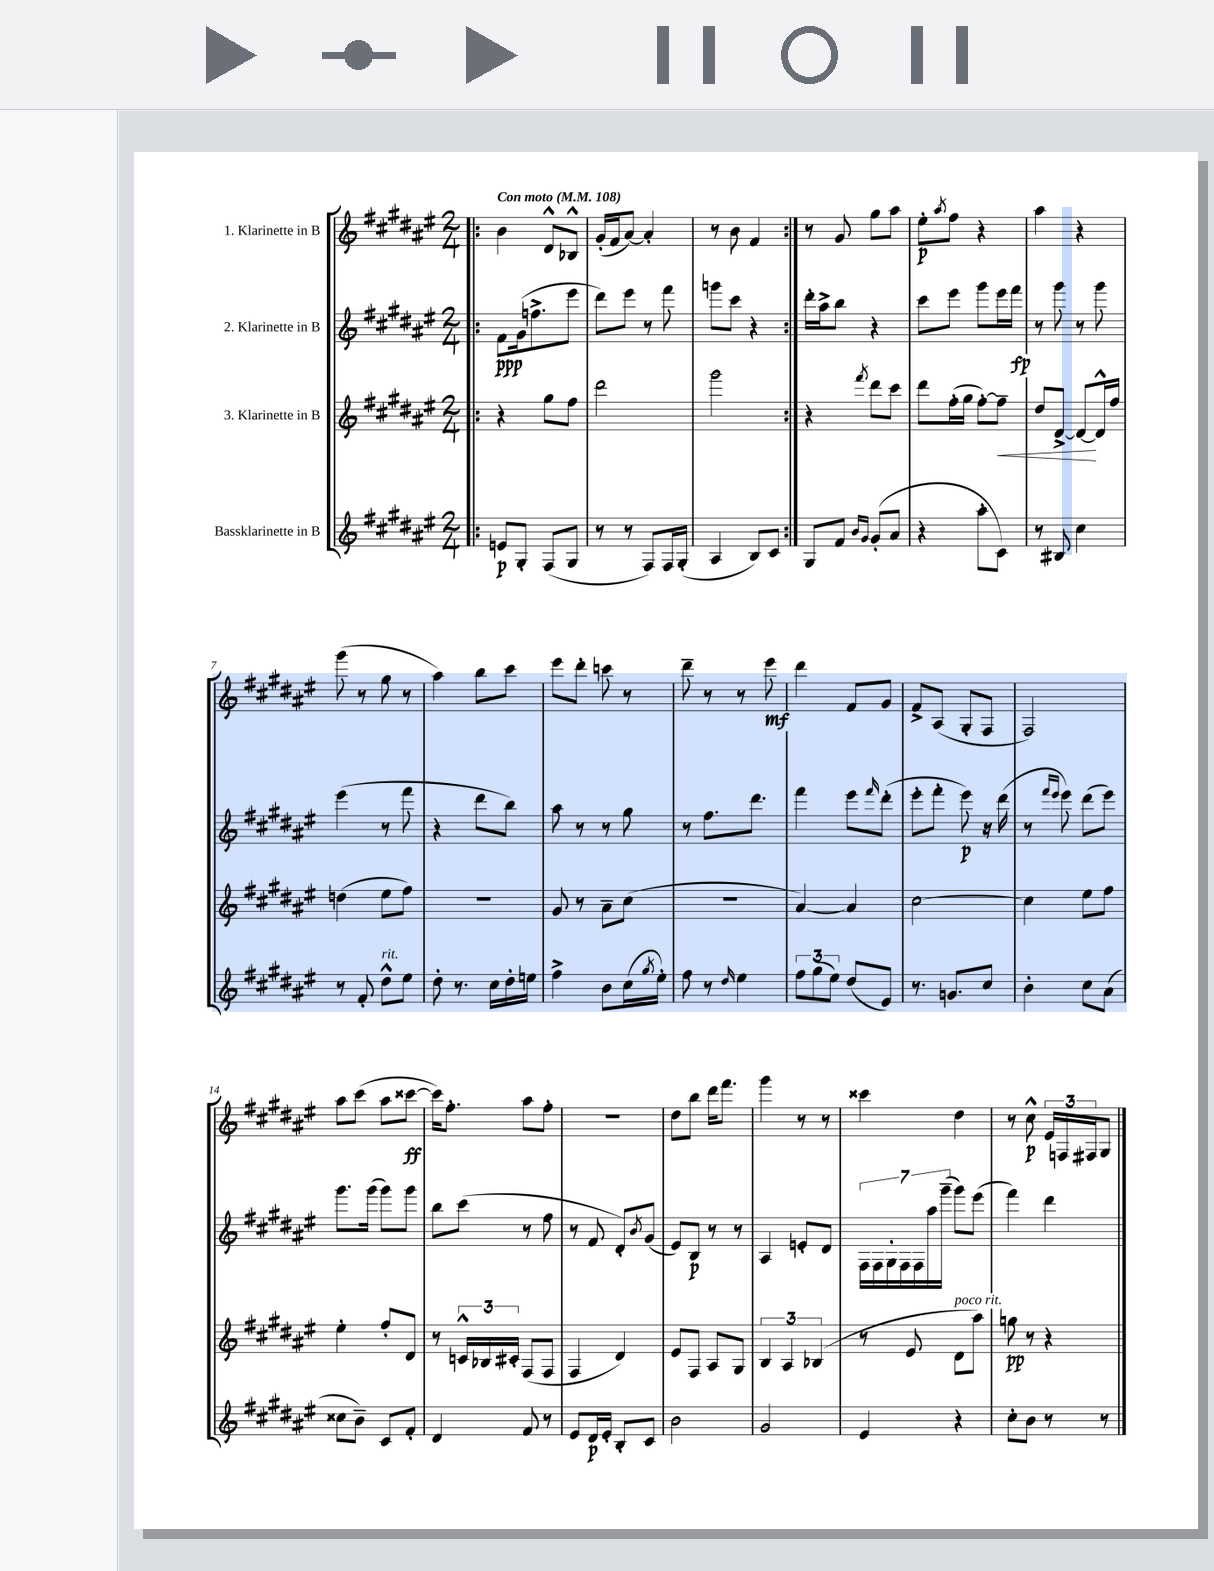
<<
\new StaffGroup <<
\new Staff = "s0" \with { instrumentName = "1. Klarinette in B" } {
    \clef treble \key fis \major \numericTimeSignature \time 2/4 \tempo "Con moto" 4 = 108
    \repeat volta 2 { \bar ".|:" b'4 dis'8-^ bes8-^ |
    gis'16-.( fis'16 ais'8~) ais'4-. |
    r8 b'8 fis'4 | }
    r8 gis'8 gis''8 ais''8 |
    eis''8-.\p \acciaccatura { ais''8 } fis''8 r4 |
    ais''4 r4 |
    gis'''8( r8 gis''8 r8 |
    ais''4) b''8 cis'''8 |
    eis'''8 dis'''8-. c'''8 r8 |
    dis'''8-- r8 r8 eis'''8\mf |
    dis'''4 fis'8 gis'8 |
    fis'8-> ais8( gis8-. fis8 |
    fis2) |
    ais''8 cis'''8( ais''8 cisis'''8~\ff |
    cisis'''16) fis''8.-. ais''8 fis''8-. |
    r2 |
    dis''8 b''8 dis'''16 fis'''8. |
    gis'''4 r8 r8 |
    cisis'''4 dis''4 |
    r8 cis''8-^\p \tuplet 3/2 { eis'16 f16 fis16 } gis8 \bar "|." |
}
\new Staff = "s1" \with { instrumentName = "2. Klarinette in B" } {
    \clef treble \key fis \major \numericTimeSignature \time 2/4
    \repeat volta 2 { \bar ".|:" fis'8\ppp gis'16( f''8.-> eis'''8 |
    dis'''8) eis'''8 r8 fis'''8 |
    g'''8 cis'''8 r4 | }
    dis'''16-. ais''16-> b''8 r4 |
    cis'''8 eis'''8 gis'''8 eis'''16 fis'''16\fp |
    r8 gis'''8 r8 gis'''8 |
    eis'''4( r8 fis'''8 |
    r4 dis'''8 b''8) |
    ais''8 r8 r8 gis''8 |
    r8 fis''8. dis'''8. |
    fis'''4 eis'''8 \grace { fis'''16 } dis'''8-.( |
    eis'''8-. fis'''8-. eis'''8\p) r16 dis'''16( |
    r8 \grace { fis'''16 eis'''16 } eis'''8) dis'''8( eis'''8) |
    gis'''8. gis'''16( gis'''8) gis'''8 |
    b''8 cis'''8( r8 fis''8 |
    r8 fis'8 dis'8-.) \acciaccatura { b'8 } gis'8( |
    eis'8) b8\p r8 r8 |
    ais4 e'8-. dis'8 |
    \tuplet 7/4 { fis16 fis16 gis16-. fis16 fis16 ais''16 gis'''16--( } gis'''8) eis'''8( |
    fis'''4) dis'''4 \bar "|." |
}
\new Staff = "s2" \with { instrumentName = "3. Klarinette in B" } {
    \clef treble \key fis \major \numericTimeSignature \time 2/4
    \repeat volta 2 { \bar ".|:" r4 gis''8 fis''8 |
    dis'''2 |
    gis'''2 | }
    r4 \acciaccatura { fis'''8 } dis'''8 cis'''8 |
    dis'''8 fis''16-.( gis''16 fis''8~-.) fis''8--\< |
    dis''8 dis'8~-> dis'8~\! dis'16-^ fis''16 |
    d''4( eis''8 fis''8) |
    R2 |
    gis'8 r8 ais'8-- cis''8( |
    R2 |
    ais'4~) ais'4 |
    cis''2~ |
    cis''4 eis''8 fis''8 |
    eis''4-. fis''8-. dis'8 |
    r8 \tuplet 3/2 { c'16-^ bes16 cis'16-. } fis8( fis8 |
    fis4 dis'4) |
    eis'8 fis8 ais8 gis8 |
    \tuplet 3/2 { b4 ais4 bes4( } |
    r8 eis'8 dis'8^\markup { \italic "poco rit." } ais''8) |
    g''8\pp r8 r4 \bar "|." |
}
\new Staff = "s3" \with { instrumentName = "Bassklarinette in B" } {
    \clef treble \key fis \major \numericTimeSignature \time 2/4
    \repeat volta 2 { \bar ".|:" e'8\p gis8-. fis8( gis8 |
    r8 r8 fis8) fis16 gis16-.( |
    ais4 b8) cis'8 | }
    gis8 fis'8 \grace { b'16 gis'16 } gis'8-.( ais'8 |
    r4 ais''8-. cis'8) |
    r8 bis8 cis''4 |
    r8 fis'8-. dis''8-^^\markup { \italic "rit." } eis''8 |
    dis''8-. r8. cis''16 dis''16-. e''16 |
    fis''4-> b'8 cis''16( \acciaccatura { gis''8 } eis''16-.) |
    fis''8 r8 \grace { dis''16 } eis''4 |
    \tuplet 3/2 { fis''8 gis''8( eis''8) } dis''8( eis'8) |
    r8. g'8. cis''8 |
    b'4-. cis''8 ais'8( |
    cisis''8 b'8--) cis'8 fis'8-. |
    dis'4 fis'8 r8 |
    eis'8 dis'16\p eis'16-. b8-. cis'8 |
    b'2 |
    gis'2 |
    eis'4 r4 |
    cis''8-. b'8 r8 r8 \bar "|." |
}
>>
>>
